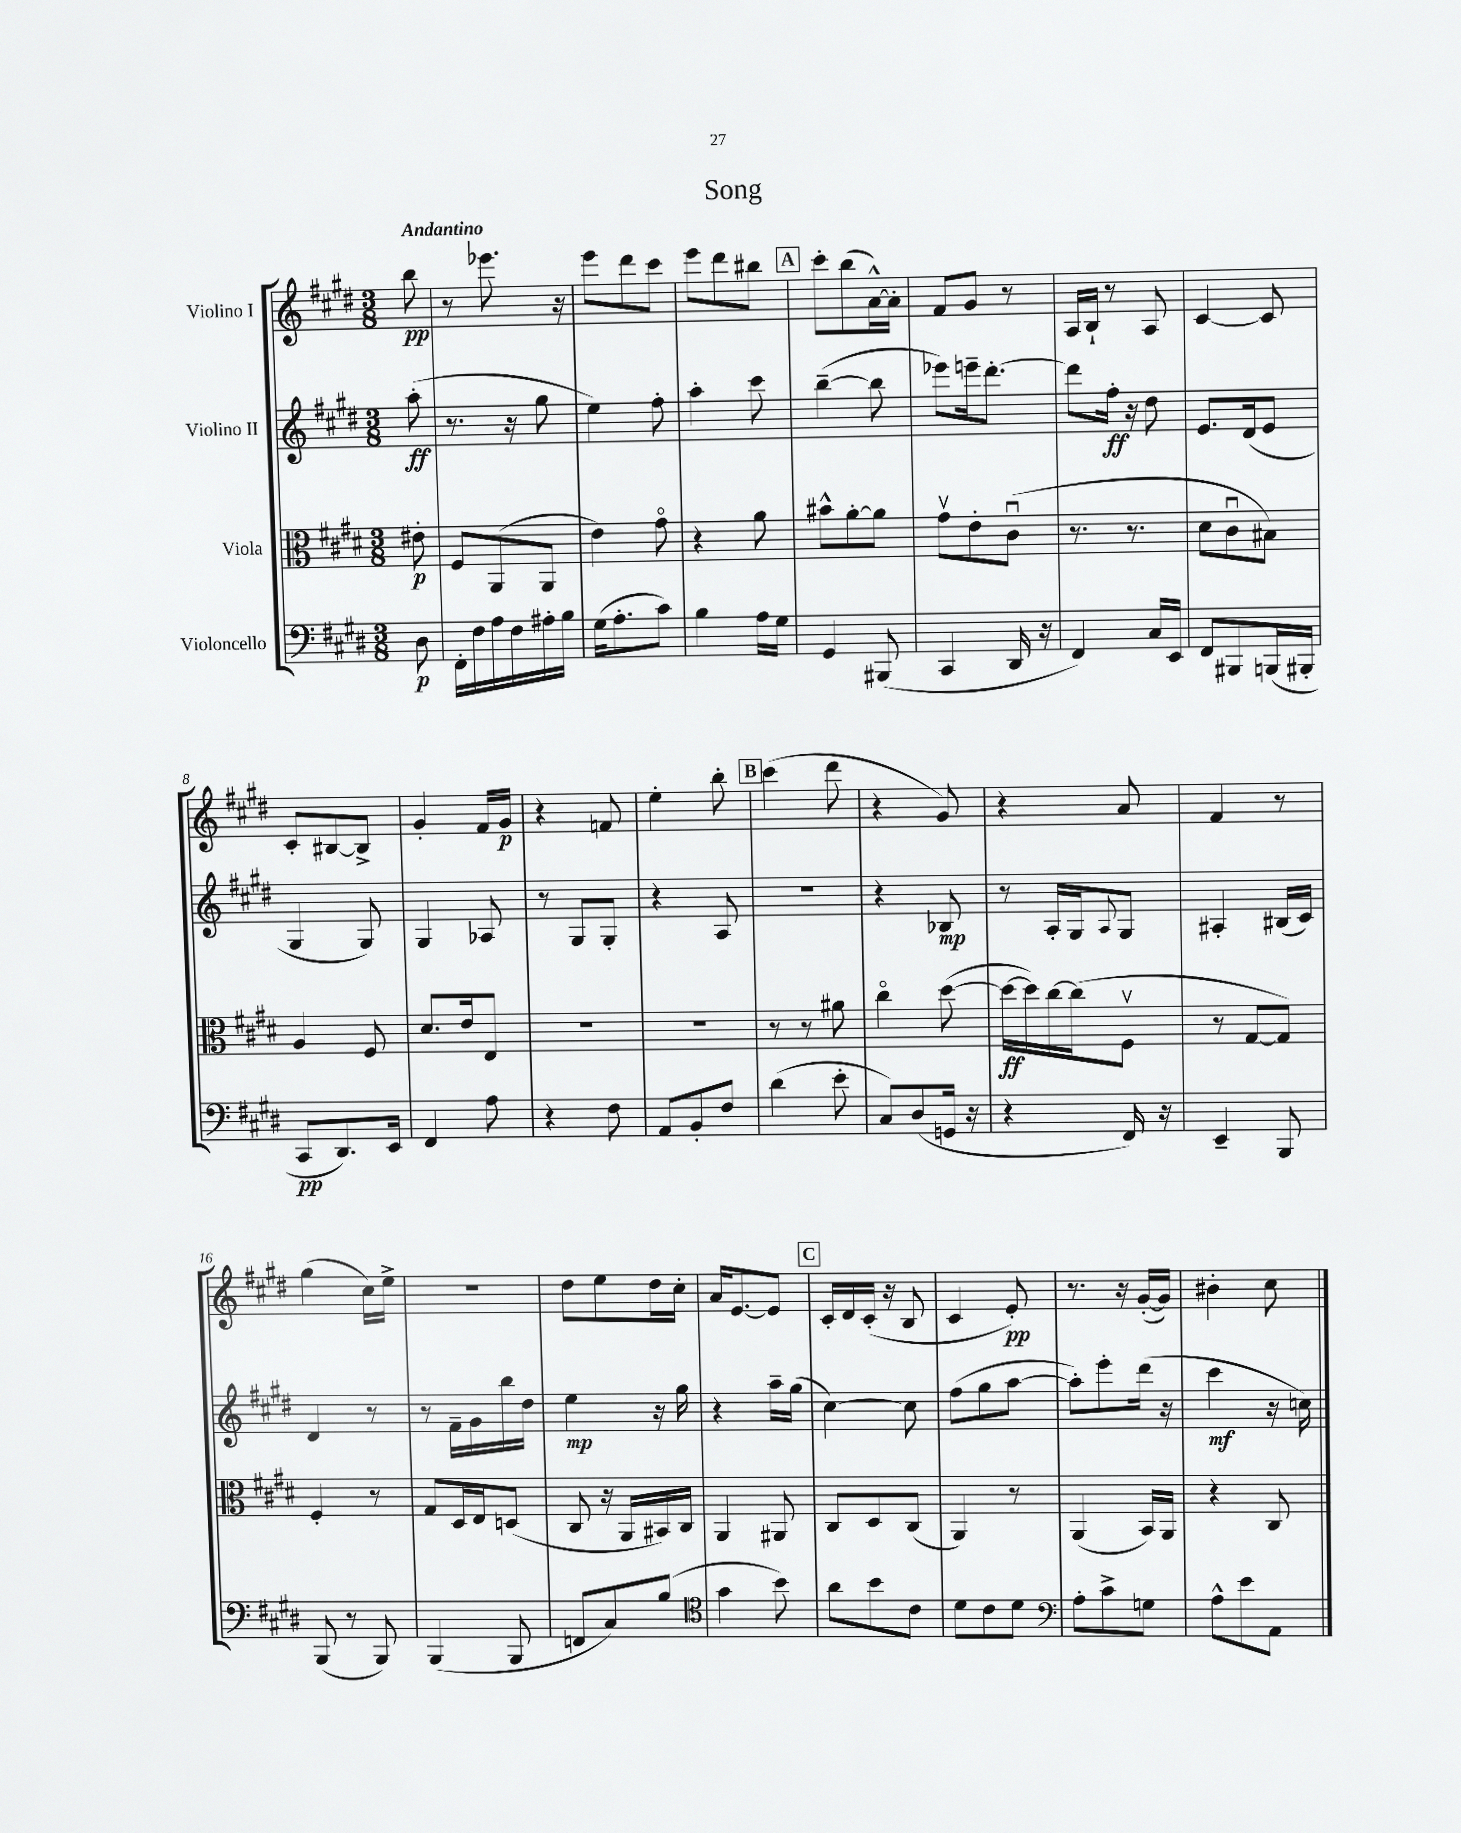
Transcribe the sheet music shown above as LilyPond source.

\header { title = "Song" }
<<
\new StaffGroup <<
\new Staff = "s0" \with { instrumentName = "Violino I" } {
    \clef treble \key e \major \numericTimeSignature \time 3/8 \partial 8 \tempo "Andantino"
    b''8\pp |
    r8 ees'''8. r16 |
    e'''8 dis'''8 cis'''8 |
    e'''8 dis'''8 bis''8 |
    \mark \markup { \box "A" } cis'''8-. b''8( a'16~-^) a'16-. |
    fis'8 gis'8 r8 |
    a16 b16-! r8 a8 |
    cis'4~ cis'8 |
    cis'8-. bis8~ bis8-> |
    gis'4-. fis'16 gis'16\p |
    r4 f'8 |
    e''4-. b''8-. |
    \mark \markup { \box "B" } cis'''4( dis'''8 |
    r4 gis'8) |
    r4 a'8 |
    fis'4 r8 |
    gis''4( cis''16) e''16-> |
    r4. |
    dis''8 e''8 dis''16 cis''16-. |
    a'16 e'8.~ e'8 |
    \mark \markup { \box "C" } cis'16-. dis'16 cis'16-.( r16 b8 |
    cis'4 e'8-.\pp) |
    r8. r16 gis'16~-.( gis'16) |
    bis'4-. cis''8 \bar "|." |
}
\new Staff = "s1" \with { instrumentName = "Violino II" } {
    \clef treble \key e \major \numericTimeSignature \time 3/8 \partial 8
    a''8-.\ff( |
    r8. r16 gis''8 |
    e''4) fis''8-. |
    a''4-. cis'''8 |
    \mark \markup { \box "A" } b''4~--( b''8 |
    ees'''8) e'''16-- dis'''8.~-. |
    dis'''8 fis''16-.\ff r16 dis''8 |
    e'8. dis'16( e'8 |
    gis4 gis8) |
    gis4 aes8 |
    r8 gis8 gis8-. |
    r4 a8 |
    \mark \markup { \box "B" } R4. |
    r4 bes8\mp |
    r8 a16-. gis16 \appoggiatura { a8 } gis8 |
    ais4-. bis16( cis'16) |
    dis'4 r8 |
    r8 fis'16-- gis'16 b''16 dis''16 |
    e''4\mp r16 gis''16 |
    r4 a''16-- gis''16( |
    \mark \markup { \box "C" } cis''4~) cis''8 |
    fis''8( gis''8 a''8~ |
    a''8-.) e'''8-. dis'''16( r16 |
    cis'''4\mf r16 c''16) \bar "|." |
}
\new Staff = "s2" \with { instrumentName = "Viola" } {
    \clef alto \key e \major \numericTimeSignature \time 3/8 \partial 8
    eis'8-.\p |
    fis8 a,8( a,8 |
    e'4) gis'8\flageolet |
    r4 a'8 |
    \mark \markup { \box "A" } bis'8-^ a'8~-. a'8 |
    gis'8\upbow e'8-. cis'8\downbow( |
    r8. r8. |
    dis'8 cis'8\downbow bis8) |
    a4 fis8 |
    dis'8. e'16 e8 |
    R4. |
    R4. |
    \mark \markup { \box "B" } r8 r8 ais'8 |
    cis''4\flageolet dis''8~( |
    dis''16~\ff dis''16) cis''16~ cis''16( fis8\upbow |
    r8 gis8~ gis8) |
    fis4-. r8 |
    gis8 dis16 e16 d8( |
    cis8 r16 a,16 bis,16) cis16 |
    a,4 ais,8 |
    \mark \markup { \box "C" } cis8 dis8 cis8( |
    a,4) r8 |
    a,4( b,16) a,16 |
    r4 cis8 \bar "|." |
}
\new Staff = "s3" \with { instrumentName = "Violoncello" } {
    \clef bass \key e \major \numericTimeSignature \time 3/8 \partial 8
    dis8\p |
    fis,16-. fis16 a16 fis16 ais16-. b16 |
    gis16( a8.-. cis'8) |
    b4 a16 gis16 |
    \mark \markup { \box "A" } gis,4 bis,,8( |
    cis,4 dis,16 r16 |
    fis,4) cis16 e,16 |
    fis,8 bis,,8 b,,16( bis,,16-. |
    cis,8\pp dis,8.) e,16 |
    fis,4 a8 |
    r4 fis8 |
    a,8 b,8-. fis8 |
    \mark \markup { \box "B" } dis'4( e'8-. |
    cis8) dis8( g,16 r16 |
    r4 fis,16) r16 |
    e,4-- b,,8 |
    b,,8( r8 b,,8) |
    b,,4( b,,8 |
    f,8 cis8) b8( |
    \clef tenor gis'4 b'8) |
    \mark \markup { \box "C" } a'8 b'8 cis'8 |
    dis'8 cis'8 dis'8 |
    \clef bass a8-. cis'8-> g8 |
    a8-^ e'8 a,8 \bar "|." |
}
>>
>>
